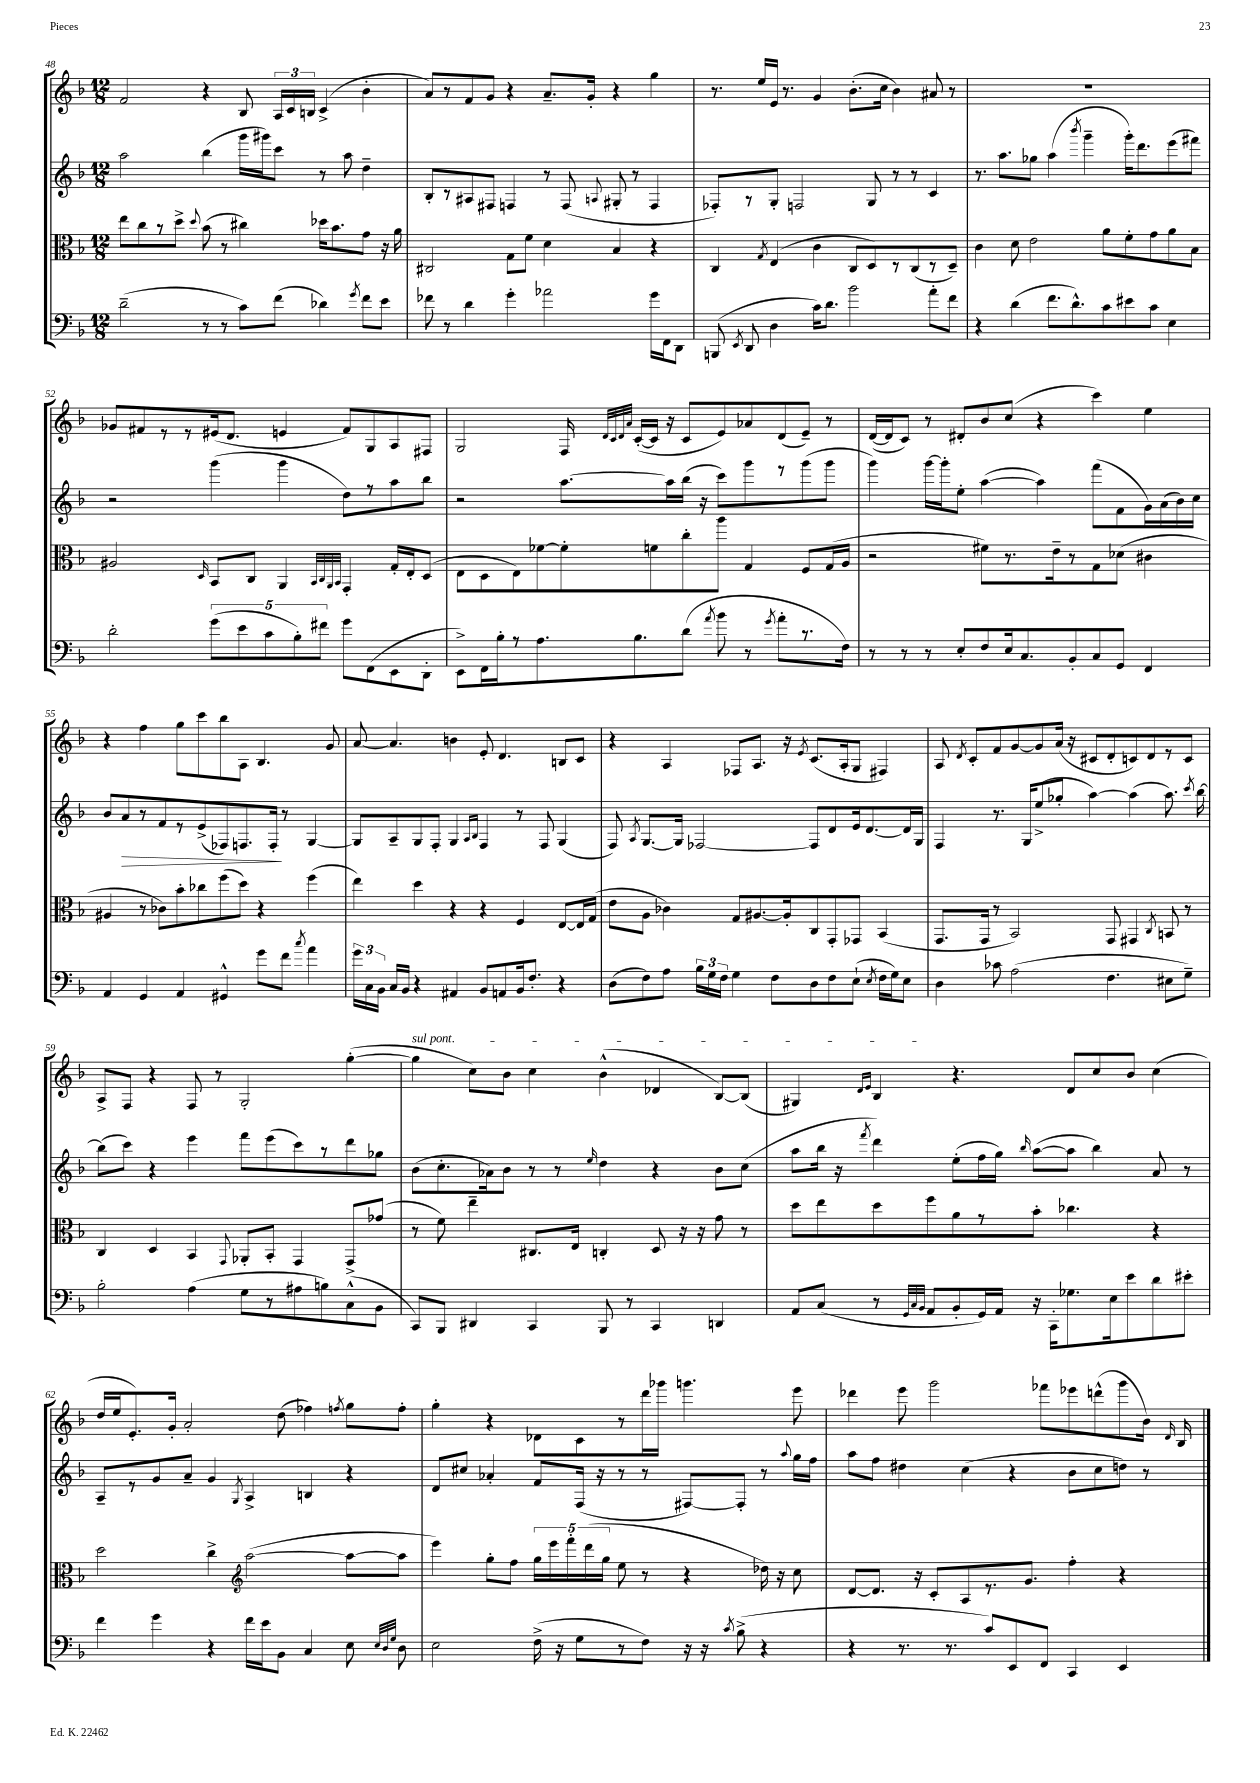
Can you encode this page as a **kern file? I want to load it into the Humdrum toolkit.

**kern	**kern	**kern	**dynam	**kern
*part4	*part3	*part2	*part2	*part1
*staff4	*staff3	*staff2	*staff2	*staff1
*clefF4	*clefC3	*clefG2	*	*clefG2
*k[b-]	*k[b-]	*k[b-]	*	*k[b-]
*M12/8	*M12/8	*M12/8	*	*M12/8
=48	=48	=48	=48	=48
(2d~\	8ee\L	2aa\	.	2f/
.	8cc\	.	.	.
.	8r	.	.	.
.	8dd^\J	.	.	.
.	8qqdd/	.	.	.
8r	(8b-\	(4bb-\	.	4r
8r	8r	.	.	.
8c\L)	4cc#X\)	16ggg\LL	.	8B-/
.	.	16ggg#X\J)	.	.
(8f\J	.	8ccc\J	.	24A/LL
.	.	.	.	24c/
.	.	.	.	24Bn/JJ
4d-X\)	16dd-X\KL	8r	.	(4c^/
.	8.b-\	.	.	.
.	.	8aa\	.	.
8qg/	.	.	.	.
8f\L	8g\J	4dd~\	.	4b-'\
8e\J	16r	.	.	.
.	16a\	.	.	.
=49	=49	=49	=49	=49
8f-X\	2C#X/	8B-'/L	.	8a/L)
8r	.	8r	.	8r
4d\	.	8A#X/	.	8f/
.	.	8F#X/J	.	8g/J
4g'\	8G\L	4Fn/	.	4r
.	8f\J	.	.	.
2a-X\	4d\	8r	.	8.a~/L
.	.	(8F/	.	.
.	.	.	.	16g'/Jk
.	.	8qqAn/	.	.
.	4B-/	8G#X'/	.	4r
.	.	8r	.	.
16g\LL	4r	4F/	.	4gg\
16FF\J	.	.	.	.
8DD\J	.	.	.	.
=50	=50	=50	=50	=50
(8BBBn/	4C/	8F-X'/L)	.	8.r
8qEE/	.	.	.	.
8DD/	.	8r	.	.
.	.	.	.	16ee/LL
.	8qG/	.	.	.
4D\	(4E/	8G'/J	.	16e/JJ
.	.	.	.	8.r
.	.	2Fn/	.	.
16c\KL)	4c\	.	.	4g/
8.d\J	.	.	.	.
2b-\	8C/L	.	.	(8.b-'\L
.	8D/)	8G/	.	.
.	.	.	.	16cc\Jk
.	8r	8r	.	4b-\)
.	(8C/	8r	.	.
8a'\L	8r	4c/	.	8a#X/
8f\J	8D~/J)	.	.	8r
=51	=51	=51	=51	=51
4r	4c\	8.r	.	1.r
.	.	8.aa\L	.	.
(4d\	8d\	.	.	.
.	2e\	8gg-X\J	.	.
8.f\L	.	(4aa\	.	.
8.d^^\)	.	.	.	.
.	.	8qbbb-/	.	.
.	.	4ggg~\	.	.
8c\	8a\L	.	.	.
8e#X\	8f'\	16ggg'\KL)	.	.
.	.	8.ddd\	.	.
8c\J	8g\	.	.	.
4E\	8a\	(8eee\	.	.
.	8B-\J	8fff#X\J)	.	.
!!LO:LB:g=z
=52	=52	=52	=52	=52
2d'\	2A#X/	2r	.	8g-X/L
.	.	.	.	8f#X/
.	.	.	.	8r
.	.	.	.	8r
.	16qqD/	.	.	.
(10g\L	8BB-/L	(4ggg\	.	(16e#X/k
.	.	.	.	8.d/J
10e\	.	.	.	.
.	8C/J	.	.	.
10c\	.	.	.	.
.	4AA/	4ggg\	.	4en/
10B-'\)	.	.	.	.
10f#X\J	.	.	.	.
.	32qqBB-/LLL	.	.	.
.	32qqC/	.	.	.
.	32qqAA/	.	.	.
.	32qqBB-/JJJ	.	.	.
8g\L	4GG'/	8dd\L)	.	8f#/L)
(8FF\	.	8r	.	8G/
8EE\	16G'/LL	8aa\	.	8A/
.	16E'/J	.	.	.
8DD'\J	(8D/J	8bb-\J	.	8F#X/J
=53	=53	=53	=53	=53
8EE^\L)	8E\L	2r	.	2G/
16FF\L	8D\	.	.	.
16B-'\J	.	.	.	.
8r	8E\)	.	.	.
8.A\	[8f-X\	.	.	.
.	8f-'\]	[8.aa\L	.	16F/
.	.	.	.	32qqd/LLL
.	.	.	.	32qqc/
.	.	.	.	32qqd/
.	.	.	.	32qqa/JJJ
8.B-\	.	.	.	([16c'/LL
.	8fn\	.	.	16c/JJ]
.	.	16aa\L]	.	16r
(8d\J	8cc'\	(16bb-\JJ	.	8c/L
.	.	16r	.	.
8qa/	.	.	.	.
8b-\	8aa\J	8ccc\L)	.	8e/)
8r	4G/	8ggg\	.	8a-X/
8qg/	.	.	.	.
8a'\L	.	8r	.	(8d/
8.r	8F/L	(8ggg\	.	8e~/J)
.	(16G/L	8ggg\J	.	8r
16F\Jk)	16A/JJ	.	.	.
=54	=54	=54	=54	=54
8r	2r	4ggg\)	.	([16d/LL
.	.	.	.	16d/J]
8r	.	.	.	8c/J)
8r	.	[16ggg\LL	.	8r
.	.	16ggg'\J]	.	.
8E'/L	.	8ee'\J	.	8d#X'/L
8F/	8f#X\L)	([4aa\	.	8b-/
16E/k	8.r	.	.	(8cc/J
8.C/	.	.	.	.
.	.	4aa\])	.	4r
.	16e~\k	.	.	.
8BB-'/	8r	.	.	.
8C/	8G\	(8fff\L	.	4ccc\)
8GG/J	(8d-X\J	8f\	.	.
4FF/	4c#X\	16g\L)	.	4ee\
.	.	(16a\	.	.
.	.	16b-\)	.	.
.	.	16cc\JJ	.	.
!!LO:LB:g=z
=55	=55	=55	=55	=55
4AA/	4A#X/	8b-/L	.	4r
!	!	!	!LO:HP:b	!
.	.	8a/	>	.
4GG/	8r	8r	.	4ff\
.	8c-X\L)	8f/	.	.
4AA/	8b-'\	8r	.	8gg\L
.	8cc-X\	(8e^/	.	8ccc\
4GG#X^^/	(8ff\	8F-X/)	.	8bb-\
.	8dd\J)	8.Fn/	.	8A\J
8g\L	4r	.	.	4.B-/
.	.	16F'/Jk	.	.
8f\J	.	8r	]	.
8qcc/	.	.	.	.
4a\	(4ff\	[4G/	.	.
.	.	.	.	8g/
=56	=56	=56	=56	=56
24g\LL	4ee\)	8G/L]	.	[8a/
24C\	.	.	.	.
24BB-\JJ	.	.	.	.
16C/LL	.	8A~/	.	4.a/]
16BB-/JJ	.	.	.	.
4r	4dd\	8G/	.	.
.	.	8F'/J	.	.
4AA#X/	4r	4G/	.	4bn\
.	.	16qqA/LL	.	.
.	.	16qqB-/JJ	.	.
8BB-/L	4r	4F/	.	8e'/
8AAn/	.	.	.	4.d/
16BB-/k	4F/	8r	.	.
8.F'/J	.	.	.	.
.	.	8F/	.	.
4r	[8E/L	(4G/	.	8Bn/L
.	16E/L]	.	.	8c/J
.	(16G/JJ	.	.	.
=57	=57	=57	=57	=57
(8D\L	8e\L	8F/)	.	4r
.	.	8qA/	.	.
8F\)	8A\J	[8.G/L	.	.
8A\J	4c-X\)	.	.	4A/
.	.	16G/Jk]	.	.
24B-\LL	.	[2F-X/	.	.
24G\	.	.	.	.
24F\JJ	.	.	.	.
4G\	8G/L	.	.	8F-X/L
.	[8.A#X/	.	.	8.A/J
8F\L	.	.	.	.
.	16A#'/k]	.	.	16r
.	.	.	.	8qe/
8D\	8C/	8F-/L]	.	(8.c/L
8F\	8GG'/	8d/	.	.
.	.	.	.	16A'/k
(8E`\J	8GG-X/J	16e/k	.	8G/J
.	.	[8.d/	.	.
8qE/	.	.	.	.
16F\LL	(4BB-/	.	.	4F#X/)
16G\J)	.	.	.	.
8E\J	.	16d/L]	.	.
.	.	16G/JJ	.	.
=58	=58	=58	=58	=58
4D\	8.GG/L	4F/	.	8A/
.	.	.	.	8qd/
.	.	.	.	8c'/L
.	16GG/Jk	.	.	.
8c-X\	8r	8.r	.	8f/
(2A\	2BB-/)	.	.	[8g/
.	.	16G/KL	.	.
.	.	(8ee^/	.	8g/]
.	.	8gg-X'/J	.	(16a/Jk
.	.	.	.	16r
.	.	[4aa\)	.	8c#X/L
4.F\	8GG/	.	.	8d'/
.	4GG#X/	(4aa\]	.	8cn/)
.	.	.	.	8d/
.	8qC/	.	.	.
8E#X\L	8BBn/	8.aa\)	.	8r
8G~\J)	8r	.	.	8c/J
.	.	8qccc/	.	.
.	.	[16bb-\	.	.
!!LO:LB:g=z
=59	=59	=59	=59	=59
2B-'\	4C/	(8bb-\L]	.	8A^/L
.	.	8ccc\J)	.	8F/J
.	4D/	4r	.	4r
(4A\	4BB-/	4eee\	.	8F/
.	.	.	.	8r
.	8qqGG/	.	.	.
8G\L	8AA-X'/L	8fff\L	.	2G'/
8r	8BB-'/J	(8eee\	.	.
8A#X\	4GG/	8ccc\)	.	.
8Bn\)	.	8r	.	.
(8C^^\	8GG^/L	8ddd\	.	([4gg'\
8BB-\J	(8g-X/J	8gg-X\J	.	.
=60	=60	=60	=60	=60
!	!	!	!	!LO:TX:a:i:t=sul pont.
8CC/L)	8r	(8b-\L	.	4gg\]
8BBB-/J	8f\)	8.cc'\	.	.
4DD#X/	4ee~\	.	.	8cc\L)
.	.	16a-X\k)	.	.
.	.	8b-\J	.	8b-\J
4CC/	8.C#X/L	8r	.	4cc\
.	.	8r	.	.
.	16E/Jk	.	.	.
.	.	16qqee/	.	.
8BBB-/	4Cn'/	4dd\	.	(4b-^^\
8r	.	.	.	.
4CC/	8D/	4r	.	4d-X/
.	16r	.	.	.
.	16r	.	.	.
4DDn/	8g\	8b-\L	.	[8B-/L)
.	8r	(8cc\J	.	(8B-/J]
=61	=61	=61	=61	=61
8AA/L	8dd\L	8aa\L	.	4G#X/)
(8C/J	8ee\	16bb-\Jk	.	.
.	.	16r	.	.
.	.	.	.	16qqd/LL
.	.	8qfff/	.	16qqe/JJ
8r	8dd\	4ddd\)	.	4B-/
32qqGG/LLL	.	.	.	.
32qqC/	.	.	.	.
32qqBB-/JJJ	.	.	.	.
8AA/L	8ff\	.	.	.
8BB-'/	8a\	(8ee'\L	.	4.r
16GG/L)	8r	16ff\L	.	.
16AA/JJ	.	16gg\JJ)	.	.
.	.	16qqbb-/	.	.
16r	8b-'\J	([8aa\L	.	.
16CC'\KL	.	.	.	.
8.G-X\	4.cc-X\	8aa\J]	.	8d/L
.	.	4bb-\)	.	8cc/
16E\k	.	.	.	.
8e\	.	.	.	8b-/J
8d\	4r	8a/	.	(4cc\
8e#X'\J	.	8r	.	.
!!LO:LB:g=z
=62	=62	=62	=62	=62
4f\	2dd\	8A~/L	.	16dd/LL
.	.	.	.	16ee/J
.	.	8r	.	8.e'/)
4g\	.	8g/	.	.
.	.	.	.	16g'/Jk
.	.	8a~/J	.	2a'/
4r	4cc^\	4g/	.	.
*	*clefG2	*	*	*
.	.	8qG/	.	.
16f\LL	([2aa\	4A^/	.	.
16e\J	.	.	.	.
8BB-\J	.	.	.	(8dd\
4C/	.	4Bn/	.	4ff-X\)
.	.	.	.	8qffn/
8E\	8aa\L_	4r	.	8gg\L
32qqE/LLL	.	.	.	.
32qqD/	.	.	.	.
32qqG/JJJ	.	.	.	.
8D\	8aa\J]	.	.	8ff'\J
=63	=63	=63	=63	=63
2E\	4eee\)	8d/L	.	4gg'\
.	.	8cc#X/J	.	.
.	8gg'\L	4a-X'/	.	4r
.	8ff\J	.	.	.
(16F^\	20gg\LL	8f/L	.	8d-X\L
.	20eee\	.	.	.
16r	.	.	.	.
.	20fff'\	.	.	.
8G\L	.	(16F/Jk	.	8c\
.	(20ddd\	.	.	.
.	.	16r	.	.
.	20gg\JJ	.	.	.
8r	8ee\	8r	.	8r
8F\J)	8r	8r	.	16ddd\L
.	.	.	.	16ggg-X\JJ
16r	4r	[8F#X/L)	.	4.gggn\
16r	.	.	.	.
8qc/	.	.	.	.
(8B-^\	.	8F#'/J]	.	.
4r	16dd-X\)	8r	.	.
.	16r	.	.	.
.	.	8qqaa/	.	.
.	8cc\	16gg\LL	.	8eee\
.	.	16ff\JJ	.	.
=64	=64	=64	=64	=64
4r	[8d/L	8aa\L	.	4ddd-X\
.	8.d/J]	8ff\J	.	.
8.r	.	4dd#X\	.	8eee\
.	16r	.	.	.
.	8c'/L	.	.	2ggg\
8.r	.	.	.	.
.	8A/	(4cc\	.	.
8c/L)	8.r	.	.	.
8EE/	.	4r	.	.
.	8.g/J	.	.	.
8FF/J	.	.	.	8fff-X\L
4CC/	4ff'\	8b-\L	.	8eee-X\
.	.	8cc\	.	(8dddn^^\
4EE/	4r	8ddn\J)	.	8ggg\
.	.	8r	.	16b-\Jk)
.	.	.	.	16qqd/
.	.	.	.	16B-/
==	==	==	==	==
*-	*-	*-	*-	*-
